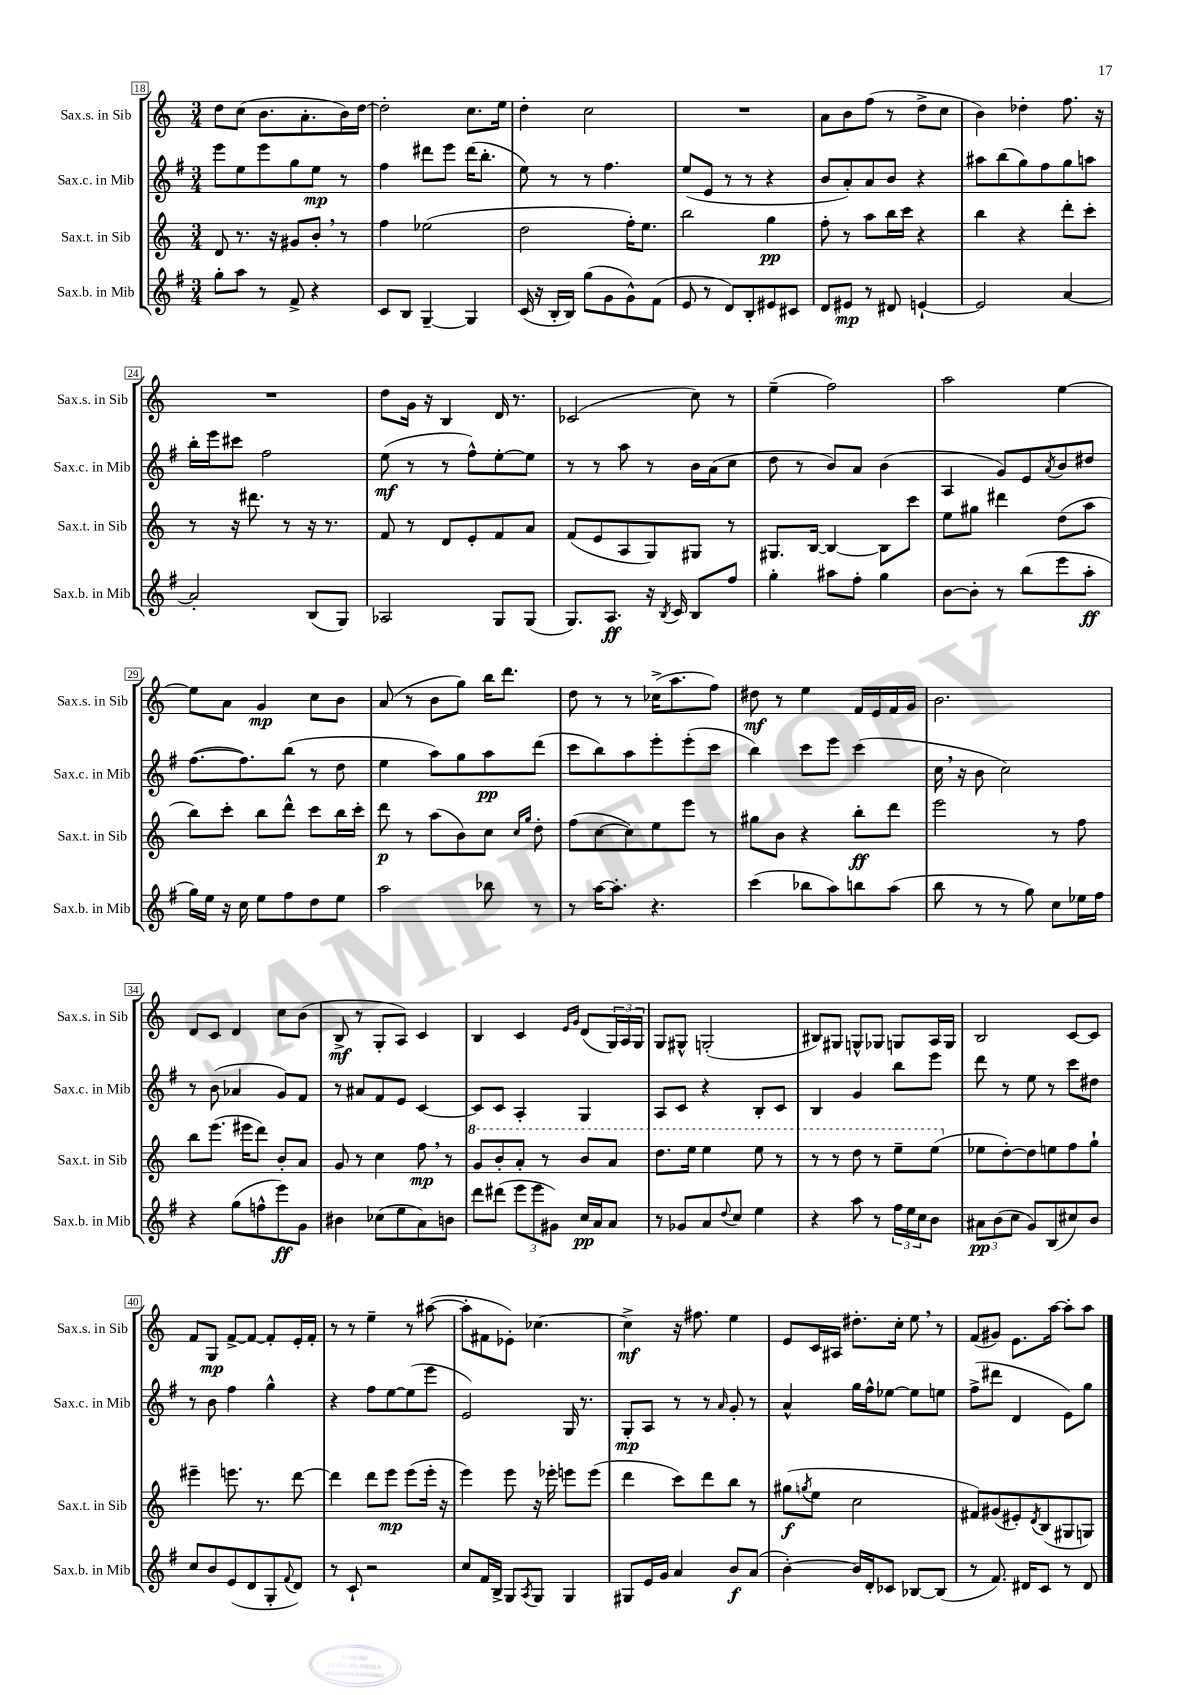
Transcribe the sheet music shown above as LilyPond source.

<<
\new StaffGroup <<
\new Staff = "s0" \with { instrumentName = "Sax.s. in Sib" shortInstrumentName = "Sax.s. in Sib" } {
    \clef treble \key c \major \numericTimeSignature \time 3/4
    d''8 c''8( b'8. a'8.-. b'16) d''16~ |
    d''2-. c''8. e''16 |
    d''4-. c''2 |
    R2. |
    a'8 b'8 f''8( r8 d''8-> c''8 |
    b'4) des''4-. f''8. r16 |
    R2. |
    d''8 g'16 r16 b4 d'16 r8. |
    ces'2( c''8) r8 |
    e''4--( f''2) |
    a''2 e''4~ |
    e''8 a'8 g'4\mp c''8 b'8 |
    a'8( r8 b'8 g''8) b''16 d'''8. |
    d''8 r8 r8 ces''16->( a''8. f''8) |
    dis''8\mf r8 e''4 f'16 e'16 f'16 g'16 |
    b'2. |
    d'8 c'8 d'4 c''8 b'8( |
    b8->\mf r8 g8-. a8) c'4 |
    b4 c'4 \grace { e'16 g'16 } d'8( \tuplet 3/2 { g16) a16 g16 } |
    g8 gis8-^ g2-.( |
    bis8) gis8 g8-^ ges8 g8 a16 g16 |
    b2 c'8~ c'8 |
    f'8 g8\mp f'8~-> f'8~ f'8-. e'16-. f'16-. |
    r8 r8 e''4-- r8 ais''8~( |
    ais''8-. fis'8 ees'8-.) ces''4.~ |
    ces''4->\mf r16 fis''8. e''4 |
    e'8 c'16 ais16 dis''8.-. c''16-. e''8 \breathe r8 |
    f'8( gis'8) e'8. a''16~ a''8-. a''8 \bar "|." |
}
\new Staff = "s1" \with { instrumentName = "Sax.c. in Mib" shortInstrumentName = "Sax.c. in Mib" } {
    \clef treble \key g \major \numericTimeSignature \time 3/4
    e'''8 e''8 e'''8 g''8 e''8\mp r8 |
    fis''4 dis'''8 e'''8 dis'''16( b''8.-. |
    e''8) r8 r8 fis''4. |
    e''8( e'8 r8 r8 r4 |
    b'8 a'8-.) a'8 b'8 r4 |
    ais''8 b''8( g''8) fis''8 g''8 a''8 |
    b''16-. e'''16 cis'''8 fis''2 |
    e''8\mf( r8 r8 fis''8-^) e''8~-. e''8 |
    r8 r8 a''8 r8 b'16 a'16( c''8 |
    d''8 r8 b'8) a'8 b'4( |
    a4 g'8) e'8 \acciaccatura { a'8 } b'8 dis''8 |
    fis''8.~( fis''8.) b''8( r8 d''8 |
    e''4 a''8) g''8 a''8\pp d'''8( |
    c'''8 b''8) a''8 e'''8-. e'''8-.( c'''8 |
    b''4) c'''8 e'''8 c'''4( |
    c''16 \breathe r16 b'8 c''2) |
    r8 b'8( aes'4 g'8) fis'8 |
    r8 ais'8 fis'8 e'8 c'4~ |
    c'8 c'8 a4-. g4 |
    a8 c'8 r4 b8-. c'8 |
    b4 g'4 b''8 e'''8 |
    d'''8 r8 e''8 r8 c'''8 dis''8 |
    r8 b'8 fis''4 g''4-^ |
    r4 fis''8 e''8~ e''8( e'''8 |
    e'2) g16 r8. |
    g8-.\mp a8 r8 r8 \grace { a'16 } g'8-. r8 |
    a'4-^ g''16 fis''16-^ ees''8~ ees''8 e''8 |
    fis''8->( dis'''8 d'4 e'8) g''8 \bar "|." |
}
\new Staff = "s2" \with { instrumentName = "Sax.t. in Sib" shortInstrumentName = "Sax.t. in Sib" } {
    \clef treble \key c \major \numericTimeSignature \time 3/4
    d'8 r8. r16 gis'8 b'8-. \breathe r8 |
    f''4 ees''2( |
    d''2 f''16-.) e''8. |
    b''2 g''4\pp |
    f''8-. r8 a''8 b''16 c'''16 r4 |
    b''4 r4 d'''8-. c'''8-. |
    r8 r16 dis'''8. r8 r16 r8. |
    f'8 r8 d'8 e'8-. f'8 a'8 |
    f'8( e'8 a8 g8) gis8 r8 |
    gis8. b16~ b4~ b8 c'''8 |
    e''8 gis''8 dis'''4 d''8( a''8 |
    b''8) c'''8-. b''8 d'''8-^ c'''8 b''16 c'''16-. |
    d'''8\p r8 a''8( b'8) c''8 \grace { c''16 g''16 } d''8-. |
    f''8( c''8~ c''8) e''8 e'''8 r8 |
    gis''8 b'8 r4 b''8-.\ff d'''8 |
    e'''2 r8 f''8 |
    b''8 e'''8.( eis'''16 d'''8) b'8-. a'8 |
    g'8 r8 c''4 f''8\mp \breathe r8 |
    \ottava #1 g''8 b''8-. a''8-. r8 b''8 a''8 |
    d'''8. e'''16 e'''4 e'''8 r8 |
    r8 r8 d'''8 r8 e'''8-- e'''8( \ottava #0 |
    ees''8 d''8~-.) d''8 e''8 f''8 g''8-! |
    eis'''4-- e'''8. r8. d'''8~ |
    d'''4 d'''8 e'''8\mp e'''8( e'''16-. r16 |
    e'''4) e'''8 r16 ees'''16-. e'''8 e'''8( |
    d'''4 c'''8) d'''8 b''8 r8 |
    gis''8\f( \acciaccatura { g''8 } e''8 c''2 |
    fis'8) gis'8( eis'8-.) \acciaccatura { d'8 } b8( gis8 g8) \bar "|." |
}
\new Staff = "s3" \with { instrumentName = "Sax.b. in Mib" shortInstrumentName = "Sax.b. in Mib" } {
    \clef treble \key g \major \numericTimeSignature \time 3/4
    g''8-. a''8 r8 fis'8-> r4 |
    c'8 b8 g4~-- g4 |
    c'16( r16 b16-. b16) g''8( g'8 g'8-^) fis'8( |
    e'8 r8 d'8) b8-. eis'8 cis'8 |
    d'8 eis'8\mp r8 dis'8 e'4~-! |
    e'2 a'4~ |
    a'2-. b8( g8) |
    aes2 g8 g8( |
    g8.) a8.\ff r16 \acciaccatura { b8 } c'16 b8 fis''8 |
    g''4-. ais''8 fis''8-. g''4 |
    b'8~ b'8-. r8 b''8( e'''8 a''8-.\ff |
    g''16) e''16 r16 c''16 e''8 fis''8 d''8 e''8 |
    a''2 bes''8 r8 |
    r8 a''16~ a''8.-. r4. |
    c'''4( bes''8 a''8) b''8 a''8( |
    b''8 r8 r8 g''8) c''8 ees''16 fis''16 |
    r4 g''8( f''8-^ e'''8\ff) g'8 |
    bis'4 ces''8( e''8 a'8) b'8 |
    d'''8 dis'''8( \tuplet 3/2 { e'''8 e'''8 gis'8) } c''16\pp a'16 a'8 |
    r8 ges'8 a'8 \appoggiatura { d''8 } c''8 e''4 |
    r4 a''8 r8 \tuplet 3/2 { fis''16 e''16 c''16 } b'8 |
    \tuplet 3/2 { ais'8\pp b'8( c''8 } g'8) b8( cis''8) b'8 |
    c''8 b'8 e'8( d'8 g8-. \appoggiatura { fis'8 } d'8) |
    r8 c'8-! r2 |
    c''8 fis'16 b16-> g8 \acciaccatura { a8 } g8 g4 |
    gis8 e'16 g'16 a'4 b'8\f a'8( |
    b'4~-.) b'16 d'16-. ces'8 bes8~ bes8( |
    r8 fis'8.) dis'16 c'8 r8 dis'8 \bar "|." |
}
>>
>>
\layout { \context { \Score currentBarNumber = #18 \override BarNumber.stencil = #(make-stencil-boxer 0.1 0.3 ly:text-interface::print) } }
